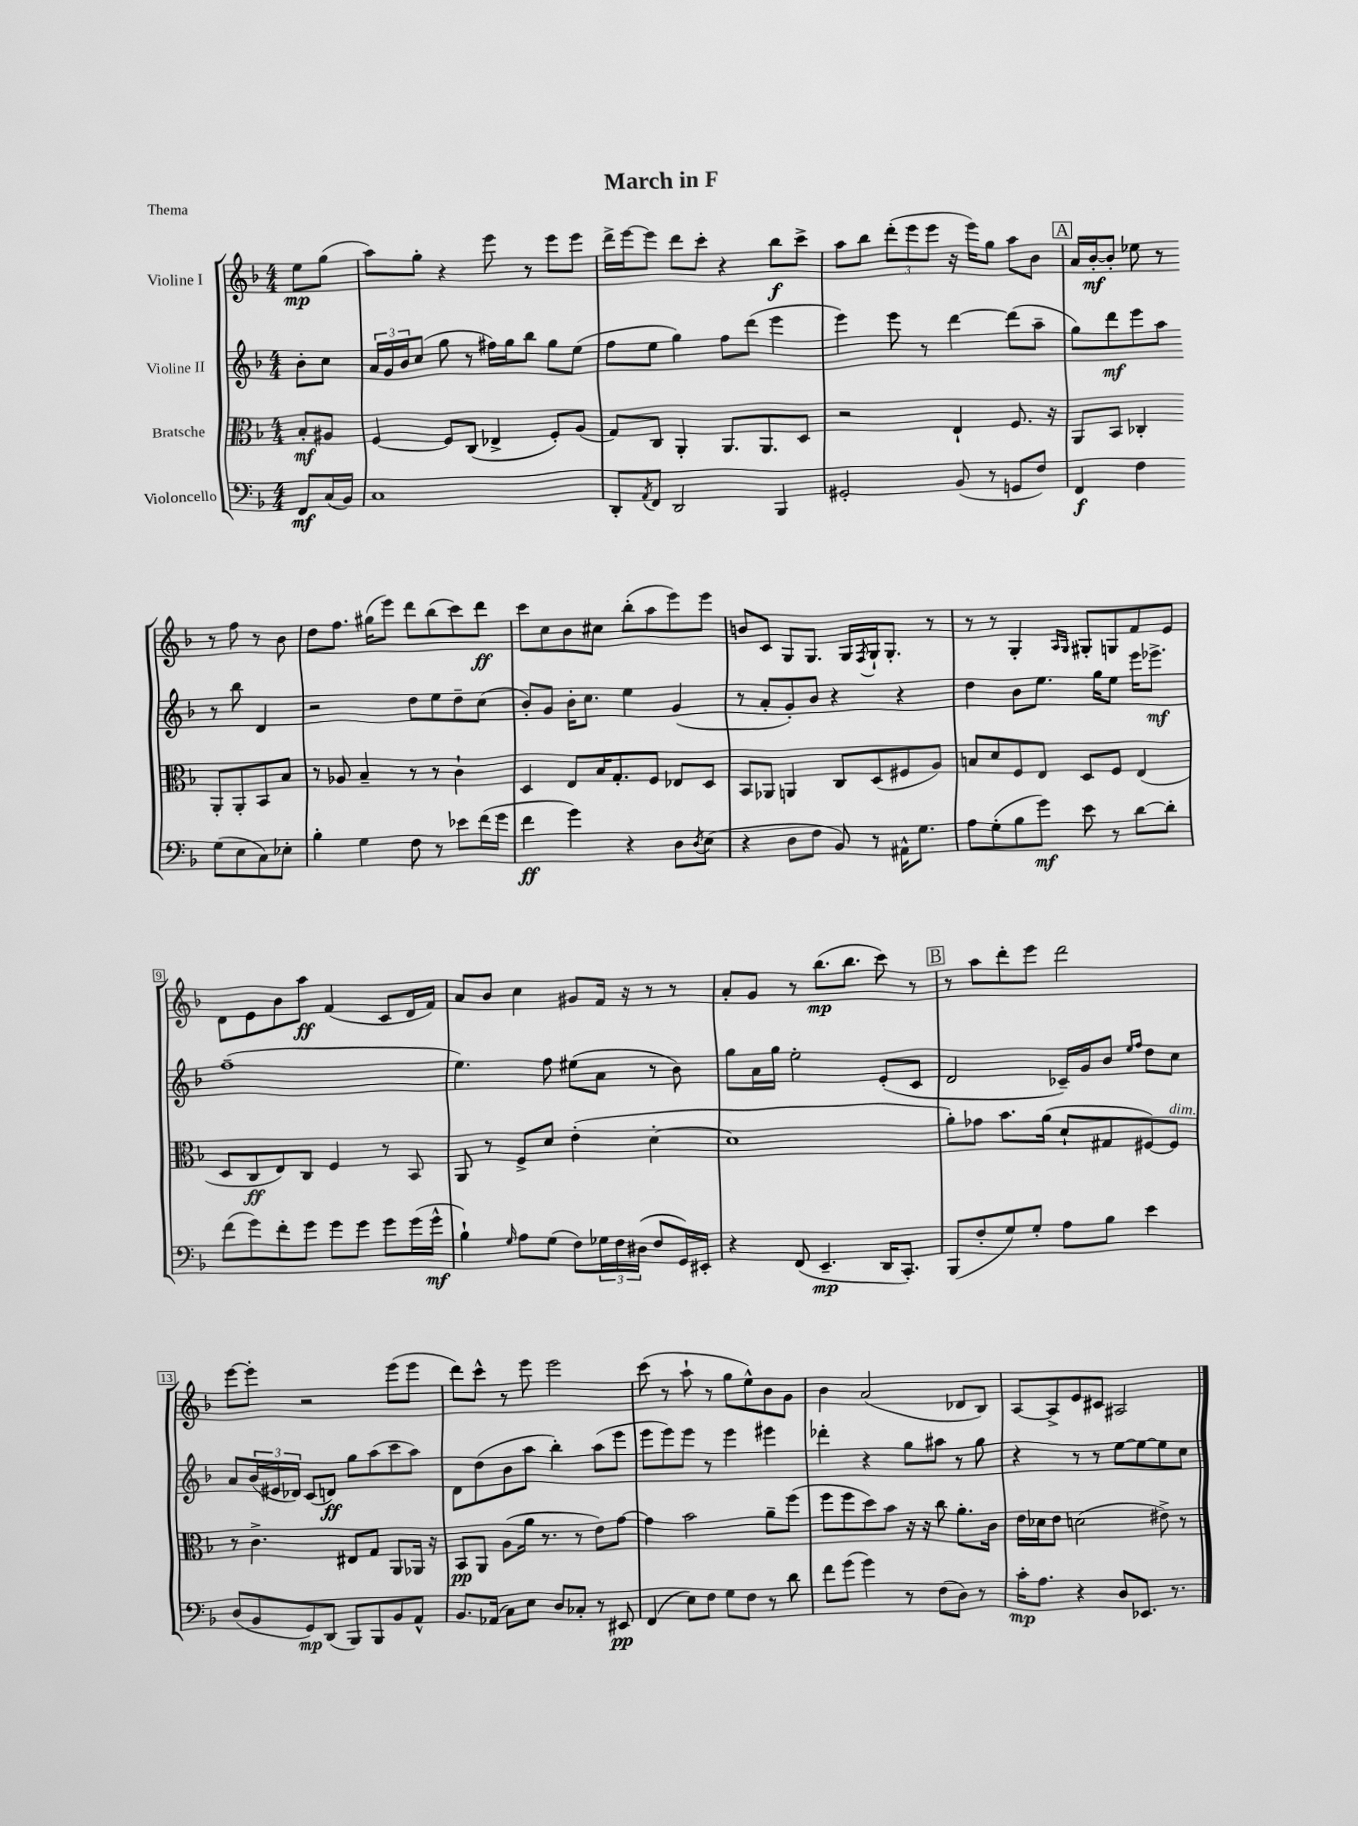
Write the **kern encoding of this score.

**kern	**kern	**kern	**kern
*staff4	*staff3	*staff2	*staff1
*clefF4	*clefC3	*clefG2	*clefG2
*k[b-]	*k[b-]	*k[b-]	*k[b-]
*M4/4	*M4/4	*M4/4	*M4/4
8FF	8B-'	8b-'	8ee
(16C	8A#	8cc	(8gg
16BB-)	.	.	.
=	=	=	=
1C	[4F	24a	8aa)
.	.	24g	.
.	.	24b-	.
.	.	(8cc	8gg'
.	8F]	8gg	4r
.	(8C	8r	.
.	4E-^	16ff#)	8eee
.	.	16gg	.
.	.	8bb-	8r
.	8F')	8gg	8eee
.	(8A	(8ee	8eee
=	=	=	=
8DD'	8G)	8ff	16ddd^
.	.	.	[16eee
8qAA	.	.	.
8FF	8C	8ee	8eee]
2DD	4AA'	4gg)	8ddd
.	.	.	8ccc'
.	8.AA	8ff	4r
.	.	(8ddd	.
.	8.AA	.	.
4BBB-	.	4eee	8bb-
.	8D	.	8ccc^
=	=	=	=
2GG#'	2r	4eee)	8aa
.	.	.	8bb-
.	.	8eee	(12ddd'
.	.	.	12eee
.	.	8r	.
.	.	.	12eee
(8BB-	4E`	[4ddd	16r
.	.	.	16eee)
8r	.	.	8gg
8GG	8.F	(8ddd]	8aa
8F)	.	8aa~	8b-
.	16r	.	.
=	=	=	=
4FF	8AA	8gg)	16a
.	.	.	[16b-'
.	8BB-	8ddd	8b-']
4F	4C-'	8eee	8ee-
.	.	8aa	8r
(8G	8AA'	8r	8r
8E	8AA'	8bb-	8ff
8C)	8BB-	4d	8r
8E-'	8B-	.	8b-
=	=	=	=
4B-'	8r	2r	8dd
.	8A-	.	8.ff
4G	4B-~	.	.
.	.	.	(16gg#
.	.	.	8eee)
8F	8r	8dd	8ddd
8r	8r	8ee	(8bb-
8e-	4c`	8dd~	8ccc)
(16f	.	(8cc	8ddd
16g	.	.	.
=	=	=	=
4f	4D	8b-')	8ccc
.	.	8g	8cc
4g)	8E	16b-'	8b-
.	.	8.cc	.
.	16B-	.	8cc#
.	8.G'	.	.
4r	.	4ee	(8bb-'
.	8F	.	8aa
8D	8E-	(4g	8eee)
8qD	.	.	.
(8E	8D	.	8eee
=	=	=	=
4r	8BB-	8r	8b
.	8AA-	8a'	8c
8D	4AA	8g')	8G
8F	.	8b-	8.G
8BB-)	8C	4r	.
.	.	.	16G
.	.	.	8qF
8r	(8D	.	16G`
.	.	.	8.G'
16AA#^^	8F#	4r	.
8.G	.	.	.
.	8A)	.	8r
=	=	=	=
8A	8B	4dd	8r
(8G'	8d	.	8r
8B-	8F	8b-	4G'
8g)	8E	8.ee	.
.	.	.	16qqA
.	.	.	16qqG
8e	8D	.	8G#'
.	.	16gg	.
8r	8F	8ee	8G
[8d	(4E	16eee	8f
.	.	8.eee-^	.
8d']	.	.	8e
=	=	=	=
(8f	8D	(1ff~	8d
8g)	8C	.	8e
8f'	8E)	.	8b-
8g	8C	.	8aa
8g	4F	.	(4f
8g	.	.	.
8g	8r	.	8c
(16g	8BB-	.	16d
16g^^	.	.	16f)
=	=	=	=
4B-`)	8AA	4.ee)	8a
.	8r	.	8b-
16qqG	.	.	.
8A	8F^	.	4cc
(8G	8d	8ff	.
8F)	(4e'	(8ee#	8g#
24G-	.	8a	16f
24F	.	.	.
.	.	.	16r
(24D#	.	.	.
8F	[4d'	8r	8r
16GG)	.	8b-)	8r
16EE#'	.	.	.
=	=	=	=
4r	1d]	8gg	8a'
.	.	16a	8g
.	.	16gg	.
(8FF	.	2ee'	8r
4.EE~	.	.	(8.bb-
.	.	.	8.bb-
16DD	.	(8e'	8ccc)
8.CC')	.	.	.
.	.	8c	8r
=	=	=	=
(8BBB-	8a')	2d	8r
8F'	8g-	.	8aa
8G)	8.b-	.	8ddd'
8G'	.	.	8eee
.	(16a	.	.
8A	8d`	16c-~)	2ddd
.	.	16g	.
8B-	8G#	8b-	.
.	.	16qqee	.
.	.	16qqff	.
4e	[8F#)	8dd	.
.	8F#]	8cc	.
=	=	=	=
(8D	8r	8a	[8eee
8BB-	4.c^	(24b-	8eee']
.	.	24e#	.
.	.	24d-)	.
8GG)	.	(8c	2r
(8DD	.	8d)	.
8BBB-)	8E#	8gg	.
8BBB-	8G	(8aa	.
8BB-	8AA	8ccc	(8eee
8AA^^	16AA-	8aa)	8eee
.	16r	.	.
=	=	=	=
8.BB-	8BB-	8d	8ddd)
.	8AA	(8dd	8ccc^^
(16AA-	.	.	.
8C)	(8A	8b-	8r
8E	16a	8aa	8eee
.	8.r	.	.
8D	.	4bb-')	2eee
8C-'	8r	.	.
8r	8e)	(8aa	.
8EE#	[8g	8eee	.
=	=	=	=
(4FF	4g]	8eee	(8ccc
.	.	8eee)	8r
8E)	2b-	8eee	8aa`
8F	.	8r	8r
8G	.	4eee	8gg
8F	.	.	8ee^^)
8r	8a~	4eee#	8b-
8d	(8ff	.	8g
=	=	=	=
8f	8ff	4ddd-'	4b-
(8g	8ff	.	.
4g)	8dd)	4r	(2a
.	8b-	.	.
8r	16r	8gg	.
.	16r	.	.
(8F	8cc	8aa#	.
8D)	8.a'	8r	8d-
8r	.	8gg	8B-)
.	16c	.	.
=	=	=	=
16c'	16e	4r	[8A
8.A	16d-	.	.
.	8e	.	8A^]
4r	(2d	8r	8e
.	.	8r	8c#
8D	.	[8ee	2A#
8.EE-	.	8ee_	.
.	8e#^)	8ee]	.
8.r	.	.	.
.	8r	8cc	.
==	==	==	==
*-	*-	*-	*-
